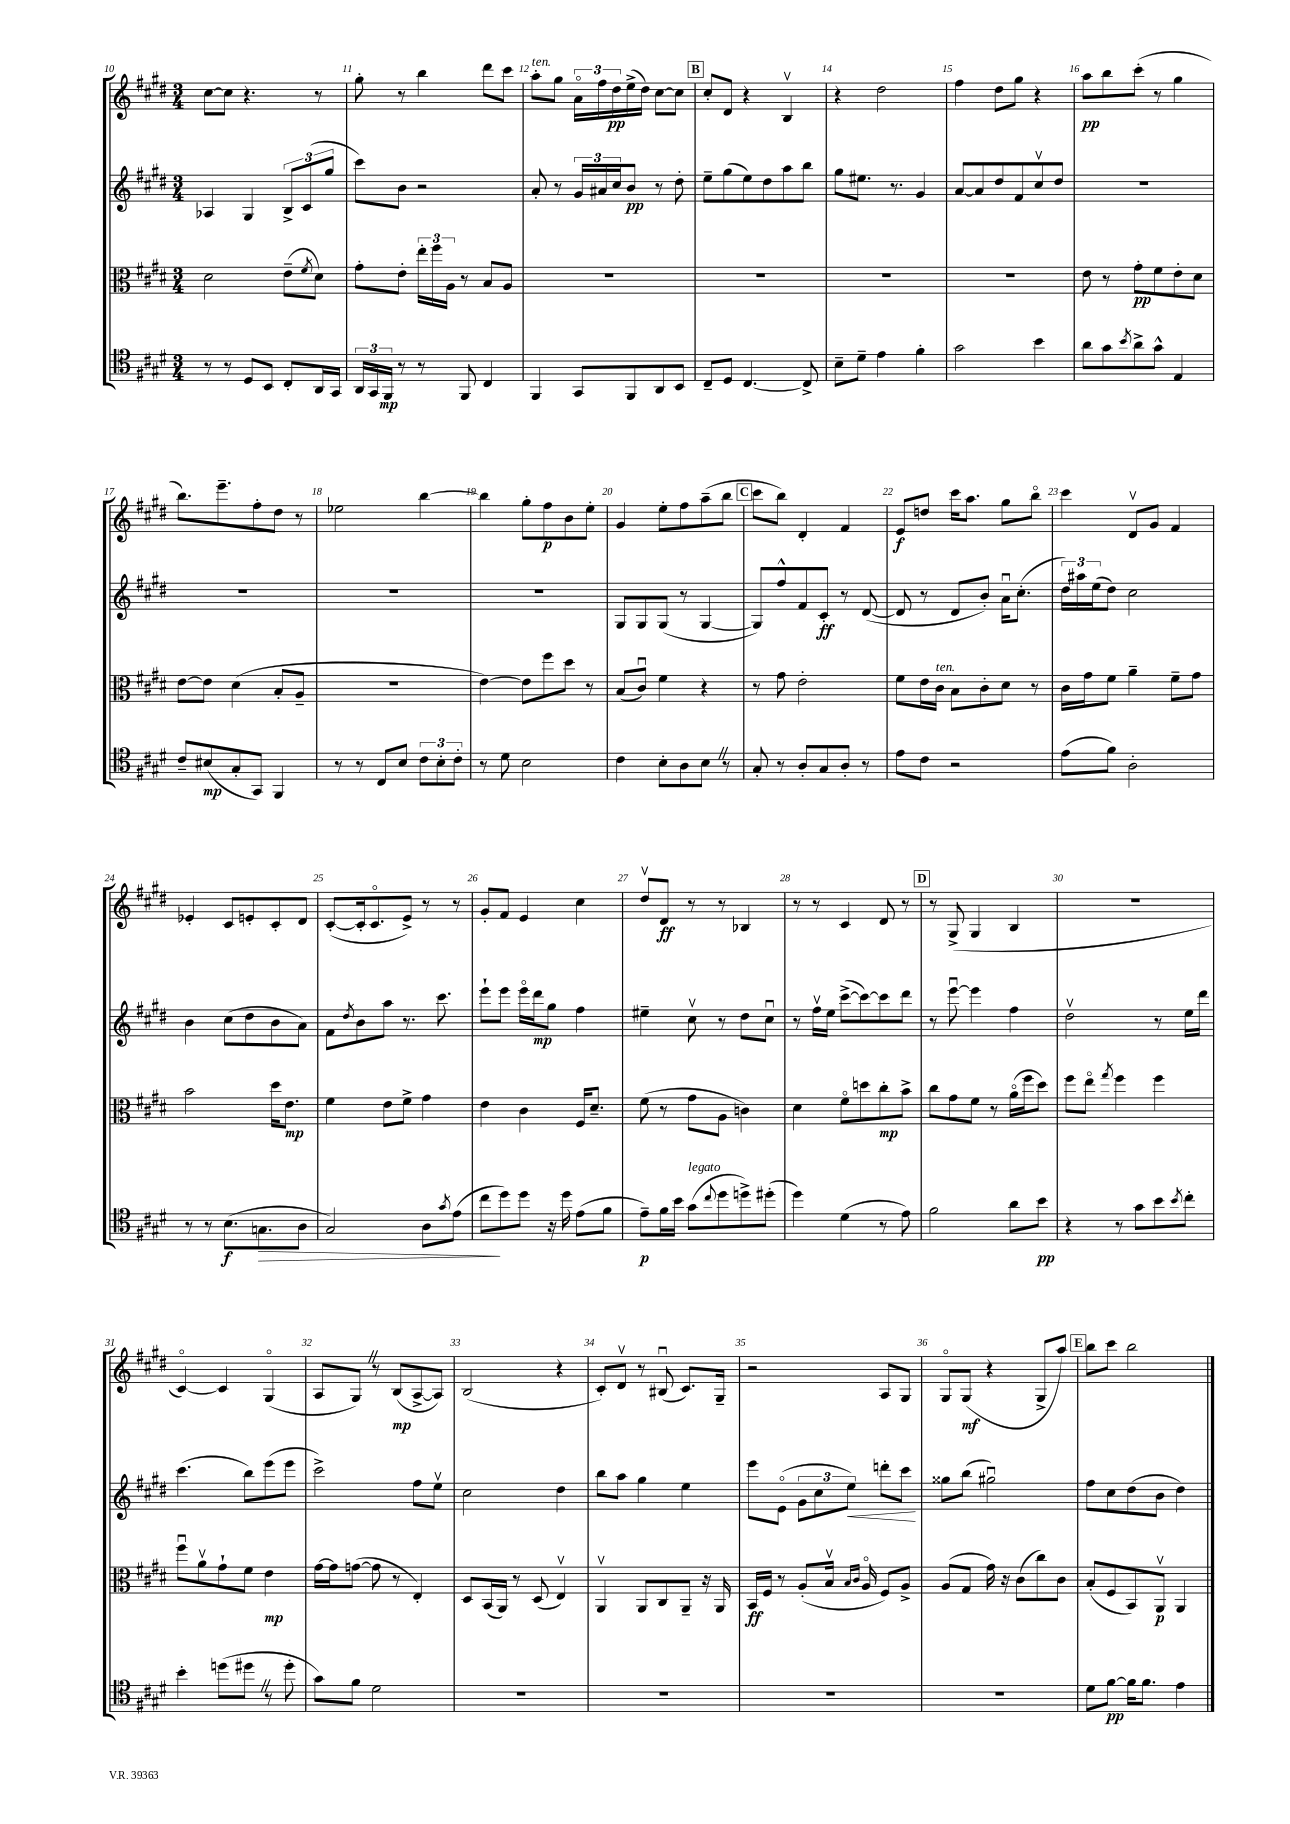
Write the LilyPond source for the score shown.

<<
\new StaffGroup <<
\new Staff = "s0" {
    \clef treble \key e \major \numericTimeSignature \time 3/4
    cis''8~ cis''8 r4. r8 |
    gis''8-. r8 b''4 dis'''8 cis'''8 |
    a''8-.^\markup { \italic "ten." } gis''8 \tuplet 3/2 { a'16\flageolet fis''16 dis''16\pp } e''16->( dis''16) cis''8~ cis''8 |
    \mark \markup { \box "B" } cis''8-. dis'8 r4 b4\upbow |
    r4 dis''2 |
    fis''4 dis''8 gis''8 r4 |
    a''8\pp b''8 cis'''8-.( r8 gis''4 |
    b''8.) e'''8.-- fis''8-. dis''8 r8 |
    ees''2 b''4~ |
    b''4 gis''8-. fis''8\p b'8 e''8-. |
    gis'4 e''8-. fis''8 a''8--( b''8 |
    \mark \markup { \box "C" } cis'''8 b''8) dis'4-. fis'4 |
    e'8\f d''8 cis'''16 a''8. gis''8 b''8\flageolet |
    cis'''4 dis'8\upbow gis'8 fis'4 |
    ees'4-. cis'8 e'8-. cis'8-. dis'8 |
    cis'8~-.( cis'16-. cis'8.\flageolet e'8->) r8 r8 |
    gis'8-. fis'8 e'4 cis''4 |
    dis''8\upbow dis'8\ff r8 r8 bes4 |
    r8 r8 cis'4 dis'8 r8 |
    \mark \markup { \box "D" } r8 gis8->( gis4 b4 |
    R2. |
    cis'4~\flageolet) cis'4 gis4\flageolet( |
    a8 gis8) \once \override BreathingSign.text = \markup { \musicglyph "scripts.caesura.straight" } \breathe r8 b8\mp( a8~-> a8) |
    b2( r4 |
    cis'8-.) dis'8\upbow r8 bis8\downbow( cis'8.) gis16-- |
    r2 a8 gis8 |
    gis8\flageolet gis8\mf( r4 gis8-> a''8) |
    \mark \markup { \box "E" } b''8 cis'''8 b''2 \bar "|." |
}
\new Staff = "s1" {
    \clef treble \key e \major \numericTimeSignature \time 3/4
    aes4 gis4 \tuplet 3/2 { b8-> cis'8( gis''8 } |
    cis'''8) b'8 r2 |
    a'8-. r8 \tuplet 3/2 { gis'16 ais'16 cis''16 } b'8\pp r8 dis''8-. |
    \mark \markup { \box "B" } e''8-- gis''8( e''8) dis''8 a''8 b''8 |
    gis''8 eis''8. r8. gis'4 |
    a'8~ a'8 dis''8 fis'8 cis''8\upbow dis''8 |
    R2. |
    R2. |
    R2. |
    R2. |
    gis8 gis8 gis8( r8 gis4~ |
    \mark \markup { \box "C" } gis8) fis''8-^ fis'8 cis'8-.\ff r8 dis'8~( |
    dis'8 r8 dis'8 b'8-.) a'16\downbow cis''8.-.( |
    \tuplet 3/2 { dis''16) ais''16 e''16( } dis''8) cis''2 |
    b'4 cis''8( dis''8 b'8 a'8) |
    fis'8 \acciaccatura { dis''8 } b'8 a''8 r8. cis'''8. |
    e'''8-! e'''8 e'''16\flageolet dis'''16\mp gis''8 fis''4 |
    eis''4-- cis''8\upbow r8 dis''8 cis''8\downbow |
    r8 fis''16\upbow e''16 cis'''8~->( cis'''8~) cis'''8 dis'''8 |
    \mark \markup { \box "D" } r8 e'''8~\downbow e'''4 fis''4 |
    dis''2\upbow r8 e''16 dis'''16 |
    cis'''4.( b''8) e'''8( e'''8 |
    cis'''2->) fis''8 e''8\upbow |
    cis''2 dis''4 |
    b''8 a''8 gis''4 e''4 |
    e'''8 e'8\flageolet( \tuplet 3/2 { gis'8 cis''8 e''8\<) } d'''8-. cis'''8\! |
    gisis''8 b''8( gis''2\downbow) |
    \mark \markup { \box "E" } fis''8 cis''8 dis''8( b'8 dis''4) \bar "|." |
}
\new Staff = "s2" {
    \clef alto \key e \major \numericTimeSignature \time 3/4
    dis'2 e'8--( \acciaccatura { fis'8 } dis'8) |
    gis'8-. e'8-. \tuplet 3/2 { e''16-. fis''16 a16 } r8 b8 a8 |
    R2. |
    \mark \markup { \box "B" } R2. |
    R2. |
    R2. |
    e'8 r8 gis'8-.\pp fis'8 e'8-. dis'8 |
    e'8~ e'8 dis'4( b8-. a8-- |
    R2. |
    e'4~) e'8 fis''8 dis''8 r8 |
    b8( cis'8\downbow) fis'4 r4 |
    \mark \markup { \box "C" } r8 gis'8 e'2-. |
    fis'8 e'16 cis'16^\markup { \italic "ten." } b8 cis'8-. dis'8 r8 |
    cis'16 gis'16 fis'8 a'4-- fis'8-- gis'8 |
    b'2 dis''16 e'8.\mp |
    fis'4 e'8 fis'8-> gis'4 |
    e'4 cis'4 fis16 dis'8.-- |
    fis'8( r8 gis'8 a8 c'4) |
    dis'4 fis'8\flageolet d''8 cis''8-.\mp b'8-> |
    \mark \markup { \box "D" } cis''8 gis'8 fis'8 r8 a'16\flageolet( fis''16 dis''8) |
    fis''8 e''8\flageolet \acciaccatura { gis''8 } fis''4 fis''4 |
    fis''8\downbow a'8\upbow gis'8-! fis'8 e'4\mp |
    gis'16~ gis'16 g'8~( g'8 r8 e4-.) |
    dis8 b,16( a,16) r8 dis8( e4\upbow) |
    a,4\upbow a,8 cis8 a,8-- r16 a,16 |
    b,16\ff fis16 r8 a8-.( b16\upbow \grace { b16 cis'16 } a16\flageolet fis8) a8-> |
    a8( gis8 gis'16) r16 cis'8( cis''8) cis'8 |
    \mark \markup { \box "E" } b8-.( fis8 b,8) a,8\upbow\p a,4 \bar "|." |
}
\new Staff = "s3" {
    \clef tenor \key e \major \numericTimeSignature \time 3/4
    r8 r8 dis8 b,8 cis8-. a,16 gis,16 |
    \tuplet 3/2 { a,16 gis,16 fis,16\mp } r8 r8 fis,8 cis4 |
    fis,4 gis,8 fis,8 a,8 b,8 |
    \mark \markup { \box "B" } cis8-- dis8 cis4.~ cis8-> |
    b8-- dis'8-- e'4 fis'4-. |
    gis'2 b'4 |
    a'8 gis'8 \acciaccatura { b'8 } a'8-> gis'8-^ e4 |
    cis'8-- bis8\mp( gis8-. gis,8) fis,4 |
    r8 r8 cis8 b8 \tuplet 3/2 { cis'8 b8-. cis'8-. } |
    r8 dis'8 b2 |
    cis'4 b8-. a8 b8 \once \override BreathingSign.text = \markup { \musicglyph "scripts.caesura.straight" } \breathe r8 |
    \mark \markup { \box "C" } gis8-. r8 a8-. gis8 a8-. r8 |
    e'8 cis'8 r2 |
    e'8( fis'8) a2-. |
    r8 r8 b8.\f( g8.\> a8 |
    gis2) a8 \acciaccatura { gis'8 } e'8( |
    cis''8\! dis''8) dis''8 r16 dis''16 e'8( fis'8 |
    e'8--\p) fis'16 b'16 gis'8^\markup { \italic "legato" }( \appoggiatura { cis''8 } dis''8 d''8->) dis''8-.( |
    dis''4) dis'4( r8 e'8) |
    \mark \markup { \box "D" } fis'2 a'8 b'8\pp |
    r4 r8 gis'8 b'8 \acciaccatura { b'8 } cis''8-. |
    b'4-. d''8( dis''8 \once \override BreathingSign.text = \markup { \musicglyph "scripts.caesura.straight" } \breathe r8 dis''8-. |
    gis'8) fis'8 dis'2 |
    R2. |
    R2. |
    R2. |
    R2. |
    \mark \markup { \box "E" } dis'8 fis'8~\pp fis'16 fis'8. e'4 \bar "|." |
}
>>
>>
\layout { \context { \Score currentBarNumber = #10 \override BarNumber.break-visibility = ##(#f #t #t) barNumberVisibility = #all-bar-numbers-visible } }
